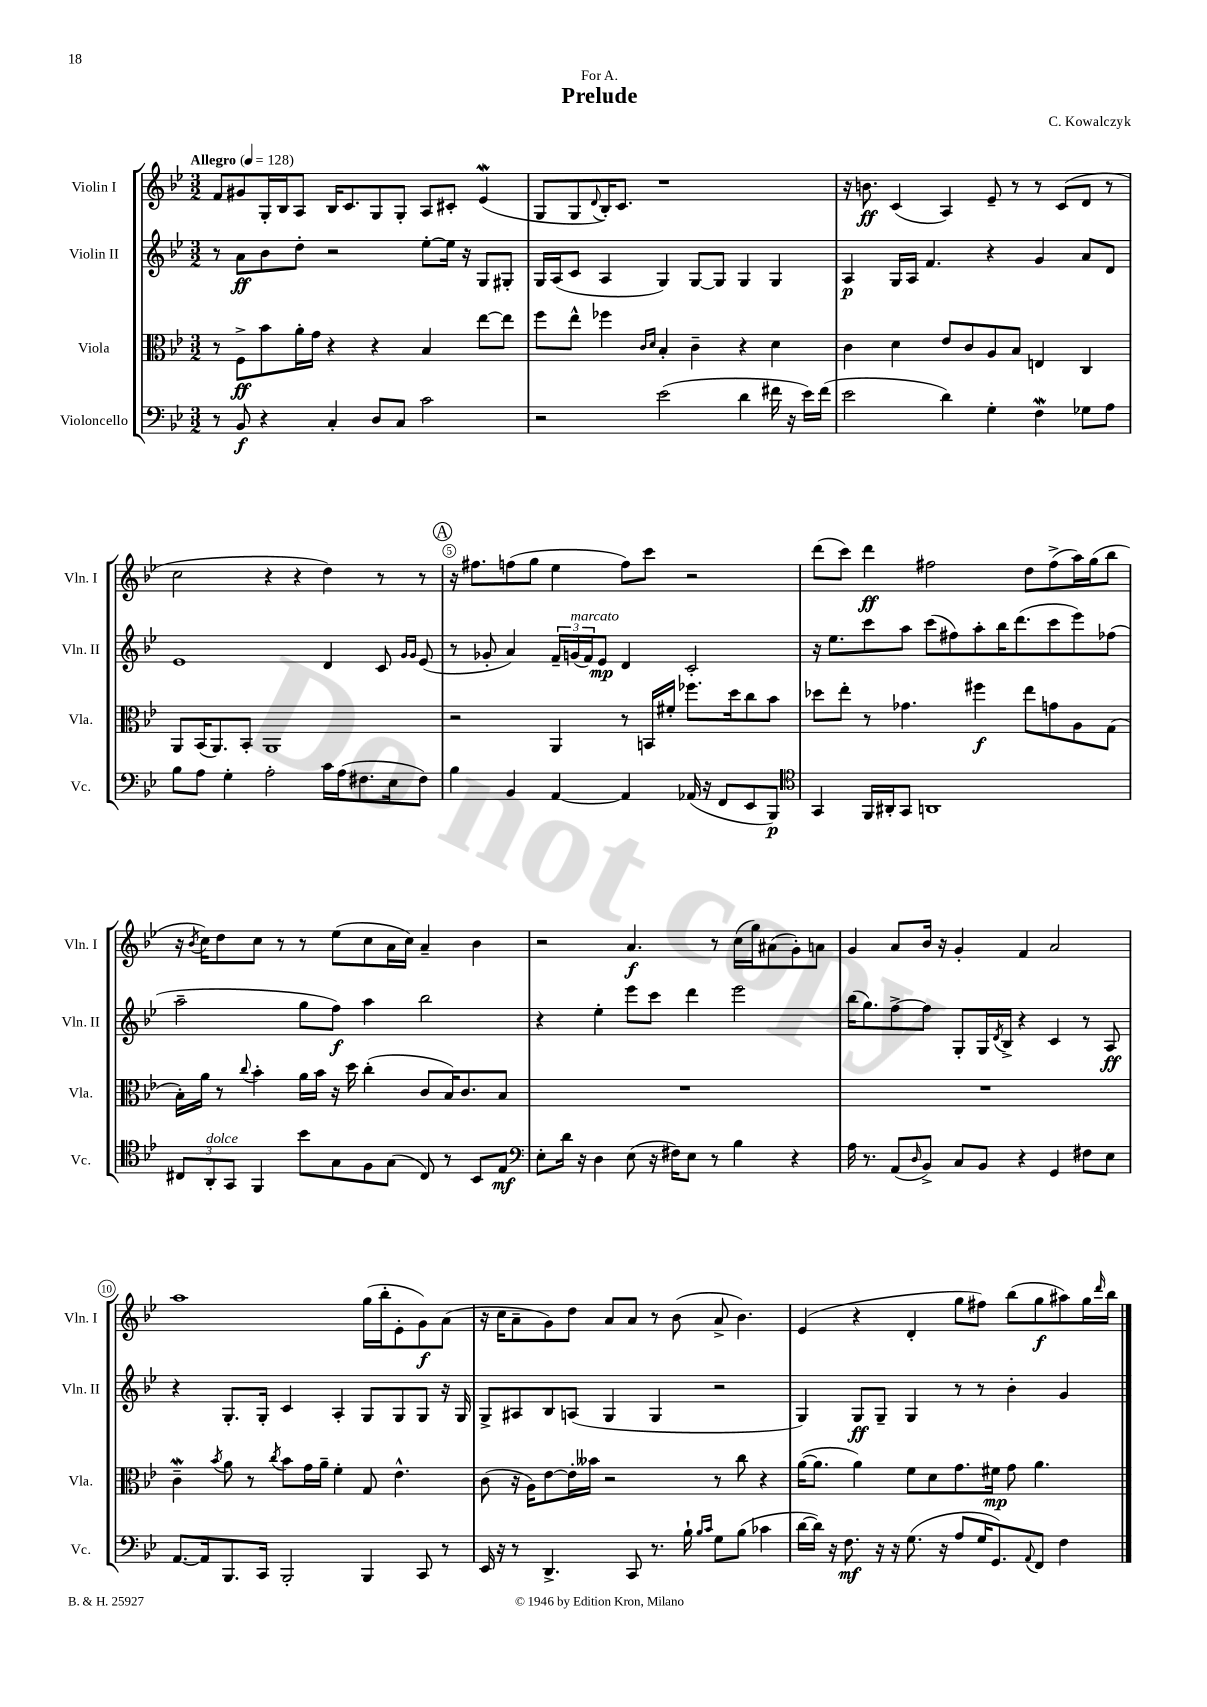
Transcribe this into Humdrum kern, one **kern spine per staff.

**kern	**dynam	**kern	**dynam	**kern	**dynam	**kern	**dynam
*part4	*part4	*part3	*part3	*part2	*part2	*part1	*part1
*staff4	*staff4	*staff3	*staff3	*staff2	*staff2	*staff1	*staff1
*I"Violoncello	*	*I"Viola	*	*I"Violin II	*	*I"Violin I	*
*I'Vc.	*	*I'Vla.	*	*I'Vln. II	*	*I'Vln. I	*
*clefF4	*	*clefC3	*	*clefG2	*	*clefG2	*
*k[b-e-]	*	*k[b-e-]	*	*k[b-e-]	*	*k[b-e-]	*
*M3/2	*	*M3/2	*	*M3/2	*	*M3/2	*
*MM128	*	*MM128	*	*MM128	*	*MM128	*
=1	=1	=1	=1	=1	=1	=1	=1
!	!	!	!	!	!	!LO:TX:a:B:t=Allegro	!
8r	.	8r	.	8r	.	8f/L	.
8BB-/	f	8F^\L	ff	8a\L	ff	8g#X/	.
4r	.	8b-\	.	8b-\	.	16G'/L	.
.	.	.	.	.	.	16B-/J	.
.	.	16a'\L	.	8dd'\J	.	8A/J	.
.	.	16g\JJ	.	.	.	.	.
4C'/	.	4r	.	2r	.	16B-/KL	.
.	.	.	.	.	.	8.c/	.
8D/L	.	4r	.	.	.	8G/	.
8C/J	.	.	.	.	.	8G'/J	.
2c\	.	4B-/	.	[8ee-'\L	.	8A/L	.
.	.	.	.	16ee-\Jk]	.	8c#X'/J	.
.	.	.	.	16r	.	.	.
.	.	[8ee-\L	.	8G/L	.	(4e-w/	.
.	.	8ee-\J]	.	8G#X'/J	.	.	.
=2	=2	=2	=2	=2	=2	=2	=2
2r	.	8ff\L	.	16G/LL	.	8G/L	.
.	.	.	.	(16A/J	.	.	.
.	.	8ee-^^\J	.	8c/J	.	8G/	.
.	.	.	.	.	.	8qqd/	.
.	.	4ff-X\	.	4A/	.	16B-'/K)	.
.	.	.	.	.	.	8.c/J	.
.	.	16qqc/LL	.	.	.	.	.
.	.	16qqd/JJ	.	.	.	.	.
(2e-\	.	4B-'/	.	4G/)	.	1r	.
.	.	4c~\	.	[8G/L	.	.	.
.	.	.	.	8G/J]	.	.	.
4d\	.	4r	.	4G/	.	.	.
16f#X\	.	4d\	.	4G/	.	.	.
16r	.	.	.	.	.	.	.
16e-\LL)	.	.	.	.	.	.	.
(16f#\JJ	.	.	.	.	.	.	.
=3	=3	=3	=3	=3	=3	=3	=3
2e-\	.	4c\	.	4A/	p	16r	.
.	.	.	.	.	.	8.bn\	ff
.	.	4d\	.	16G/LL	.	(4c/	.
.	.	.	.	16A/JJ	.	.	.
.	.	.	.	4.f/	.	.	.
4d\)	.	8e-/L	.	.	.	4A/)	.
.	.	8c/	.	.	.	.	.
4G'\	.	8A/	.	4r	.	8e-~/	.
.	.	8B-/J	.	.	.	8r	.
4FW\	.	4En/	.	4g/	.	8r	.
.	.	.	.	.	.	(8c/L	.
8G-X\L	.	4C/	.	8a/L	.	8d/J	.
8A\J	.	.	.	8d/J	.	8r	.
!!LO:LB:g=z
=4	=4	=4	=4	=4	=4	=4	=4
8B-\L	.	8AA/L	.	1e-	.	2cc\	.
8A\J	.	(16BB-/K	.	.	.	.	.
.	.	8.AA/)	.	.	.	.	.
4G'\	.	.	.	.	.	.	.
.	.	8BB-'/J	.	.	.	.	.
2A'\	.	1AA	.	.	.	4r	.
.	.	.	.	.	.	4r	.
16c\LL	.	.	.	4d/	.	4dd\)	.
(16A\J	.	.	.	.	.	.	.
8.F#X\	.	.	.	.	.	.	.
.	.	.	.	8c/	.	8r	.
16E-\k	.	.	.	.	.	.	.
.	.	.	.	16qqg/LL	.	.	.
.	.	.	.	16qqg/JJ	.	.	.
8F#\J)	.	.	.	(8e-/	.	8r	.
!!LO:REH:place=s1:t=A
=5	=5	=5	=5	=5	=5	=5	=5
4B-\	.	2r	.	8r	.	16r	.
.	.	.	.	.	.	8.ff#X\L	.
.	.	.	.	8g-X'/	.	.	.
4BB-/	.	.	.	4a/)	.	(8ffn\	.
.	.	.	.	.	.	8gg\J	.
[4AA/	.	4AA/	.	24f~/LL	.	4ee-\	.
!	!	!	!	!LO:TX:a:i:t=marcato	!	!	!
.	.	.	.	(24gn/	.	.	.
.	.	.	.	24f/J)	.	.	.
.	.	.	.	8e-/J	mp	.	.
4AA/]	.	8r	.	4d/	.	8ff\L)	.
.	.	16BBn/LL	.	.	.	8ccc\J	.
.	.	16f#X'/JJ	.	.	.	.	.
(16AA-X/	.	8.ff-X\L	.	2c'/	.	2r	.
16r	.	.	.	.	.	.	.
8FF/L	.	.	.	.	.	.	.
.	.	16dd\k	.	.	.	.	.
8EE-/	.	8cc\	.	.	.	.	.
8BBB-/J)	p	8b-\J	.	.	.	.	.
=6	=6	=6	=6	=6	=6	=6	=6
*clefC4	*	*	*	*	*	*	*
4GG/	.	8dd-X\L	.	16r	.	(8ddd\L	.
.	.	.	.	8.ee-\L	.	.	.
.	.	8ee-'\J	.	.	.	8ccc\J)	.
16FF/LL	.	8r	.	8ccc\	.	4ddd\	ff
16AA#X'/J	.	.	.	.	.	.	.
8GG/J	.	4.g-X\	.	8aa\J	.	.	.
1AAn	.	.	.	(8ccc\L	.	2ff#X\	.
.	.	.	.	8ff#X\)	.	.	.
.	.	4ff#X\	f	8aa'\	.	.	.
.	.	.	.	16bb-\K	.	.	.
.	.	.	.	(8.ddd\	.	.	.
.	.	8ee-\L	.	.	.	8dd\L	.
.	.	8gn\	.	8ccc\	.	(8ff#^\	.
.	.	8A\	.	8eee-\)	.	16aa\L)	.
.	.	.	.	.	.	(16gg\J	.
.	.	(8G\J	.	(8ff-X\J	.	8bb-\J	.
!!LO:LB:g=z
=7	=7	=7	=7	=7	=7	=7	=7
12C#X/L	.	16B-'\LL)	.	2aa~\	.	16r	.
.	.	.	.	.	.	8qb-/	.
.	.	16a\JJ	.	.	.	16cc\KL)	.
!LO:TX:a:i:t=dolce	!	!	!	!	!	!	!
12AA'/	.	.	.	.	.	.	.
.	.	8r	.	.	.	8dd\	.
12GG/J	.	.	.	.	.	.	.
.	.	8qqcc/	.	.	.	.	.
4FF/	.	4b-'\	.	.	.	8cc\J	.
.	.	.	.	.	.	8r	.
8b-\L	.	16a\LL	.	8gg\L	.	8r	.
.	.	16b-\JJ	.	.	.	.	.
8G\	.	16r	.	8ff\J)	f	(8ee-\L	.
.	.	16dd\	.	.	.	.	.
8F\	.	(4cc'\	.	4aa\	.	8cc\	.
(8G\J	.	.	.	.	.	16a\L	.
.	.	.	.	.	.	16cc\JJ)	.
8C#/)	.	8c/L	.	2bb-\	.	4a~/	.
8r	.	16B-/K)	.	.	.	.	.
.	.	8.c/	.	.	.	.	.
8BB-/L	.	.	.	.	.	4b-\	.
8E-/J	mf	8B-/J	.	.	.	.	.
=8	=8	=8	=8	=8	=8	=8	=8
*clefF4	*	*	*	*	*	*	*
8E-'\L	.	1.r	.	4r	.	2r	.
16d\Jk	.	.	.	.	.	.	.
16r	.	.	.	.	.	.	.
4D\	.	.	.	4ee-'\	.	.	.
(8E-\	.	.	.	8eee-\L	.	4.a/	f
16r	.	.	.	8ccc\J	.	.	.
16F#X\KL)	.	.	.	.	.	.	.
8E-\J	.	.	.	4ddd\	.	.	.
8r	.	.	.	.	.	8r	.
4B-\	.	.	.	2eee-\	.	(16cc\LL	.
.	.	.	.	.	.	16gg\J)	.
.	.	.	.	.	.	(8a#X\	.
4r	.	.	.	.	.	8g'\)	.
.	.	.	.	.	.	8an\J	.
=9	=9	=9	=9	=9	=9	=9	=9
16A\	.	1.r	.	(16bb-\KL	.	4g/	.
8.r	.	.	.	8.gg\)	.	.	.
(8AA/L	.	.	.	[8ff^\	.	8a/L	.
16qqD/	.	.	.	.	.	.	.
8BB-^/J)	.	.	.	8ff\J]	.	16b-/Jk	.
.	.	.	.	.	.	16r	.
8C/L	.	.	.	8G'/L	.	4g'/	.
8BB-/J	.	.	.	16G/L	.	.	.
.	.	.	.	8qd/	.	.	.
.	.	.	.	16B-^/JJ	.	.	.
4r	.	.	.	4r	.	4f/	.
4GG/	.	.	.	4c/	.	2a/	.
8F#X\L	.	.	.	8r	.	.	.
8E-\J	.	.	.	8A/	ff	.	.
!!LO:LB:g=z
=10	=10	=10	=10	=10	=10	=10	=10
[8.AA/L	.	4cW~\	.	4r	.	1aa	.
16AA/k]	.	.	.	.	.	.	.
.	.	8qb-/	.	.	.	.	.
8.BBB-/	.	8a\	.	8.G'/L	.	.	.
.	.	8r	.	.	.	.	.
16CC/Jk	.	.	.	16G'/Jk	.	.	.
.	.	8qcc/	.	.	.	.	.
2BBB-'/	.	8b-\L	.	4c/	.	.	.
.	.	16g\L	.	.	.	.	.
.	.	16a~\JJ	.	.	.	.	.
.	.	4f'\	.	4A'/	.	.	.
4BBB-/	.	8G/	.	8G/L	.	(16gg\LL	.
.	.	.	.	.	.	16bb-'\J	.
.	.	4.e-^^\	.	8G/	.	8e-'\	.
8CC/	.	.	.	8G/J	.	8g\)	f
8r	.	.	.	16r	.	(8a\J	.
.	.	.	.	16G/	.	.	.
=11	=11	=11	=11	=11	=11	=11	=11
16EE-/	.	(8c\	.	8G^/L	.	16r	.
16r	.	.	.	.	.	16cc\KL	.
8r	.	16r	.	8A#X/	.	8a~\	.
.	.	16A\KL)	.	.	.	.	.
4.DD^/	.	[8e-\	.	8B-/	.	8g\)	.
.	.	16e-'\L]	.	(8An/J	.	8dd\J	.
.	.	16b--X\JJ	.	.	.	.	.
.	.	2r	.	4G/	.	8a/L	.
8CC/	.	.	.	.	.	8a/J	.
8.r	.	.	.	4G/	.	8r	.
.	.	.	.	.	.	(8b-\	.
16B-`\	.	.	.	.	.	.	.
16qqB-/LL	.	.	.	.	.	.	.
16qqc/JJ	.	.	.	.	.	.	.
8G\L	.	8r	.	2r	.	8a^/	.
(8B-\J	.	8cc\	.	.	.	4.b-\)	.
4c-X\	.	4r	.	.	.	.	.
=12	=12	=12	=12	=12	=12	=12	=12
[16d\LL	.	([16a\KL	.	4G/)	.	(4e-/	.
16d\JJ])	.	8.a\J]	.	.	.	.	.
16r	.	.	.	.	.	.	.
8.F\	mf	.	.	.	.	.	.
.	.	4a\)	.	8G/L	ff	4r	.
16r	.	.	.	8G~/J	.	.	.
16r	.	.	.	.	.	.	.
(8.G\	.	8f\L	.	4G/	.	4d'/	.
.	.	8d\	.	.	.	.	.
16r	.	.	.	.	.	.	.
8A/L	.	8.g\	.	8r	.	8gg\L	.
16G/K	.	.	.	8r	.	8ff#X\J)	.
8.GG/)	.	16f#X\Jk	mp	.	.	.	.
.	.	8g\	.	4b-'\	.	(8bb-\L	.
8qqAA/	.	.	.	.	.	.	.
8FF/J	.	4.a\	.	.	.	8gg\	f
4F\	.	.	.	4g/	.	8aa#X\)	.
.	.	.	.	.	.	16gg\L	.
.	.	.	.	.	.	16qqddd/	.
.	.	.	.	.	.	16bb-\JJ	.
==	==	==	==	==	==	==	==
*-	*-	*-	*-	*-	*-	*-	*-
